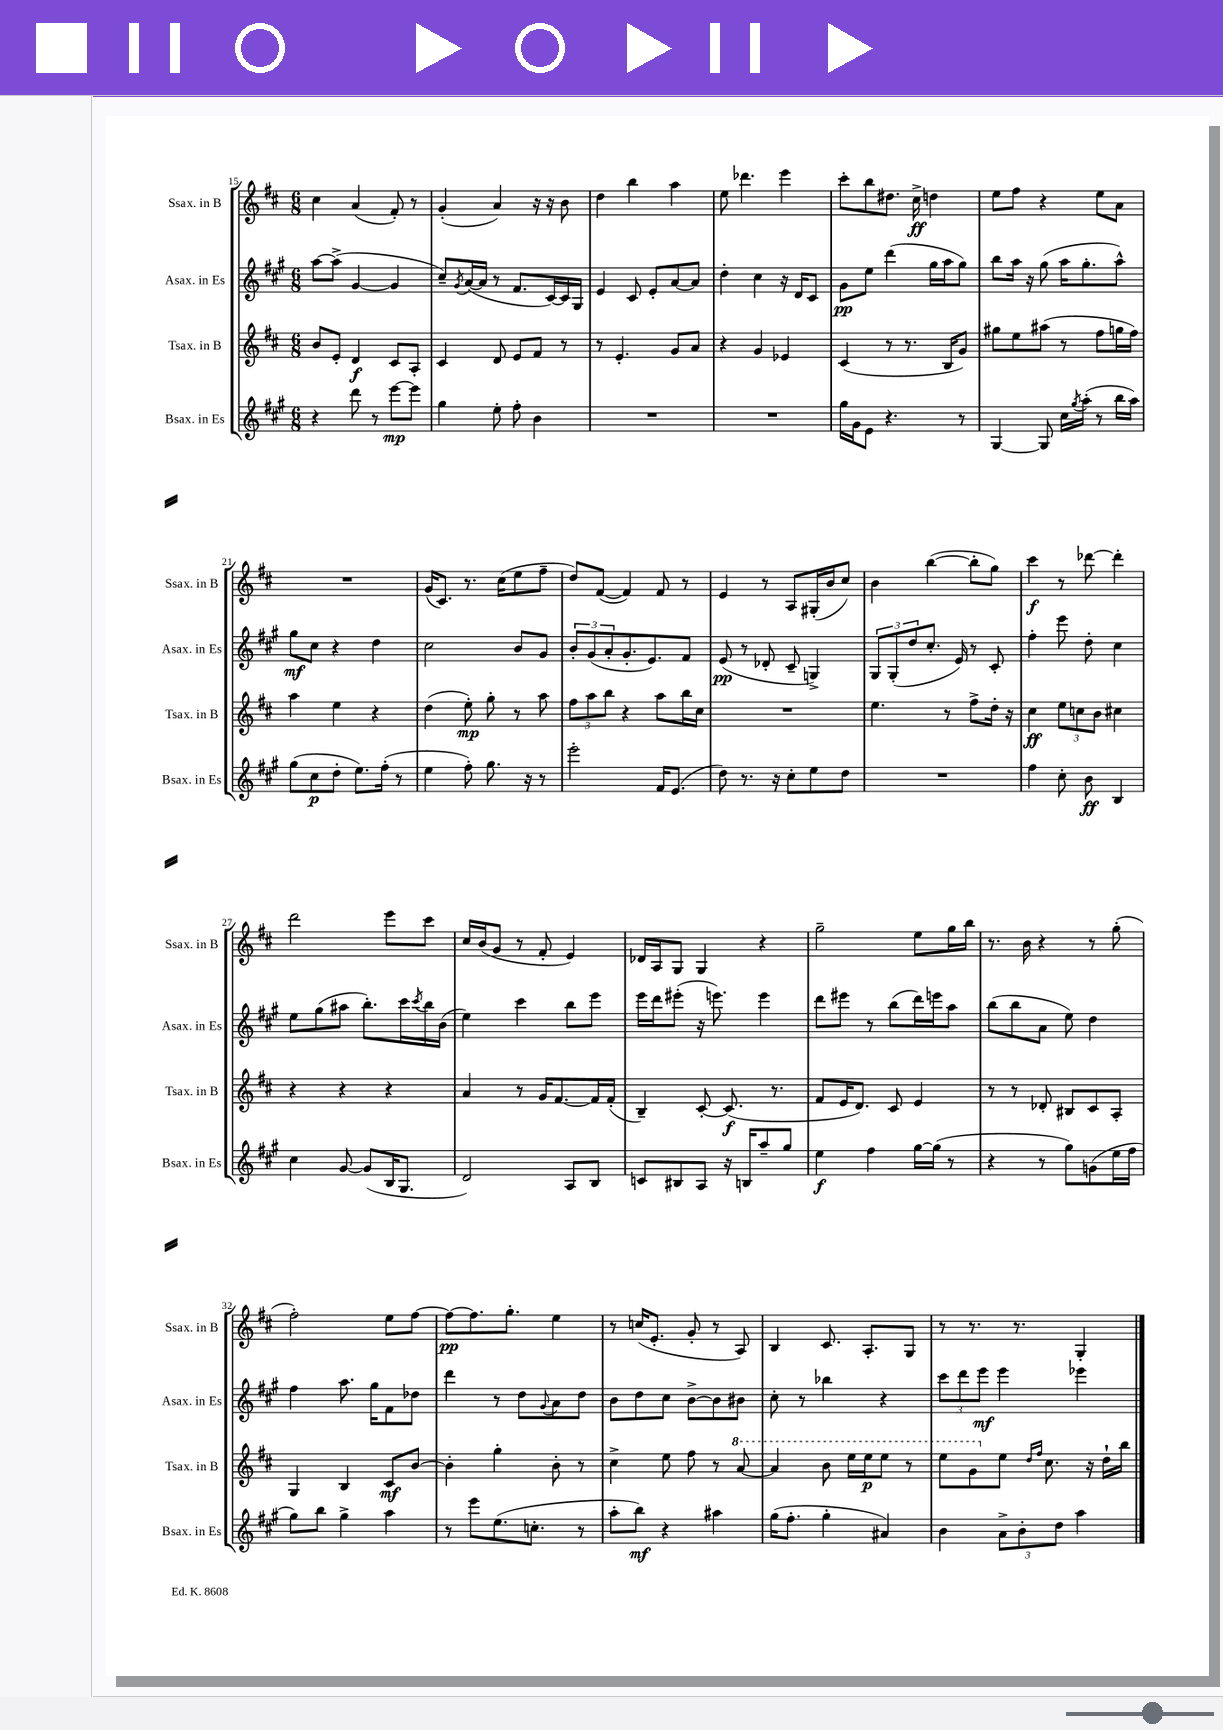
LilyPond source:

<<
\new StaffGroup <<
\new Staff = "s0" \with { instrumentName = "Ssax. in B" shortInstrumentName = "Ssax. in B" } {
    \clef treble \key d \major \numericTimeSignature \time 6/8
    cis''4 a'4( fis'8-.) r8 |
    g'4-.( a'4) r16 r16 b'8 |
    d''4 b''4 a''4 |
    e''8 des'''4. e'''4 |
    cis'''8-. b''8 dis''8. cis''16->\ff d''4 |
    e''8 fis''8 r4 e''8 a'8 |
    R2. |
    g'16( cis'8.) r8. cis''16( e''8 fis''8-- |
    d''8) fis'8~( fis'4) fis'8 r8 |
    e'4 r8 a8 gis16-.( b'16 cis''8) |
    b'4 b''4~( b''8-. g''8) |
    cis'''4\f r8 des'''8~ des'''4-. |
    d'''2 e'''8 cis'''8 |
    cis''16 b'16( g'8 r8 fis'8-. e'4) |
    des'16 a16 g8 g4 r4 |
    g''2-- e''8 g''16 b''16 |
    r8. b'16 r4 r8 g''8-.( |
    fis''2-.) e''8 fis''8~ |
    fis''8~\pp fis''8. g''8.-. e''4 |
    r8 c''16( e'8.-. g'8-. r8 a8) |
    b4 cis'8. a8.-. g8 |
    r8 r8. r8. g4-. \bar "|." |
}
\new Staff = "s1" \with { instrumentName = "Asax. in Es" shortInstrumentName = "Asax. in Es" } {
    \clef treble \key a \major \numericTimeSignature \time 6/8
    a''8~ a''8->( gis'4~ gis'4 |
    cis''8--) \acciaccatura { gis'8 } a'16~( a'16 r8 fis'8. cis'16~) cis'16 gis16 |
    e'4 cis'8 e'8-. a'8~ a'8 |
    d''4-. cis''4 r16 d'16 cis'8 |
    gis'8\pp e''8 d'''4( gis''16 a''16 gis''8) |
    b''8 a''16 r16 gis''8( a''16 gis''8.-. a''8-^) |
    gis''8\mf cis''8 r4 d''4 |
    cis''2 b'8 gis'8 |
    \tuplet 3/2 { b'8-. gis'8( a'8-. } gis'8.-. e'8.) fis'8 |
    e'8\pp( r8 des'8-. cis'8-- g4->) |
    \tuplet 3/2 { gis8 gis8-.( d''8 } cis''8.-. e'16) r8 cis'8-. |
    fis''4-. e'''8 d''8-. cis''4 |
    e''8 gis''8( ais''8 b''8.-.) cis'''16 \acciaccatura { cis'''8 } b''16 b'16( |
    e''4) cis'''4 b''8 e'''8 |
    e'''16 d'''16 eis'''8-.( r16 e'''8.) e'''4 |
    d'''8 eis'''8 r8 b''8( d'''16) e'''16 a''8 |
    b''8( b''8 a'8 e''8) d''4 |
    fis''4 a''8. gis''16 fis'8 des''8 |
    d'''4 r8 d''8 \appoggiatura { gis'8 } a'8 d''8 |
    b'8 d''8 cis''8 b'8~-> b'8 bis'8 |
    cis''8-. r8 bes''4 r4 |
    \tuplet 3/2 { cis'''8 d'''8 e'''8\mf } e'''4 ees'''4 \bar "|." |
}
\new Staff = "s2" \with { instrumentName = "Tsax. in B" shortInstrumentName = "Tsax. in B" } {
    \clef treble \key d \major \numericTimeSignature \time 6/8
    b'8 e'8-. d'4\f cis'8 a8-. |
    cis'4 d'8 e'8 fis'8 r8 |
    r8 e'4.-. g'8 a'8 |
    r4 g'4 ees'4 |
    cis'4( r8 r8. b16 g'8) |
    gis''8 e''8 ais''8( r8 fis''8 g''16 fis''16) |
    a''4 e''4 r4 |
    d''4( e''8-.\mp) g''8-. r8 a''8 |
    \tuplet 3/2 { fis''8 a''8 b''8 } r4 a''8 b''16 cis''16 |
    R2. |
    e''4. r8 fis''8-> d''16-. r16 |
    cis''4\ff \tuplet 3/2 { e''8 c''8 b'8 } cis''4 |
    r4 r4 r4 |
    a'4 r8 g'16 fis'8.~ fis'16 fis'16-.( |
    b4--) cis'8~-. cis'8.\f( r8. |
    fis'8 e'16 d'8.) cis'8 e'4 |
    r8 r8 des'8-. bis8 cis'8 a8-. |
    g4 b4 cis'8\mf b'8~ |
    b'4-. g''4-. b'8-. r8 |
    cis''4-> e''8 fis''8 r8 \ottava #1 a''8~ |
    a''4 b''8 e'''16 e'''16\p e'''8 r8 |
    e'''8 g''8 \ottava #0 e''8 \grace { d''16 fis''16 } cis''8. r16 d''16-! b''16 \bar "|." |
}
\new Staff = "s3" \with { instrumentName = "Bsax. in Es" shortInstrumentName = "Bsax. in Es" } {
    \clef treble \key a \major \numericTimeSignature \time 6/8
    r4 d'''8 r8 e'''8~\mp e'''8 |
    gis''4 e''8-. fis''8-. b'4 |
    R2. |
    R2. |
    gis''16 gis'16 e'8 r4. r8 |
    gis4~ gis8 cis''16 \acciaccatura { gis''8 } a''16-.( r8 b''16 a''16) |
    gis''8( cis''8\p d''8-. e''8.) fis''16-.( r8 |
    e''4 fis''8-.) gis''8. r16 r8 |
    e'''2-. fis'16 e'8.( |
    d''8) r8. r16 cis''8-. e''8 d''8 |
    R2. |
    fis''4 cis''8-. b'8\ff b4 |
    cis''4 gis'8~ gis'8( b16 gis8. |
    d'2) a8 b8 |
    c'8 bis8 a8 r16 b16 a''8-- gis''8 |
    e''4\f fis''4 gis''16~ gis''16( r8 |
    r4 r8 gis''8) g'8( e''16 fis''16 |
    gis''8) b''8 gis''4-> a''4 |
    r8 e'''8 e''8.( c''8.-. r8 |
    a''8-. b''8\mf) r4 ais''4 |
    gis''16( fis''8.-. gis''4-. ais'4) |
    b'4 \tuplet 3/2 { a'8-> b'8-. d''8 } a''4 \bar "|." |
}
>>
>>
